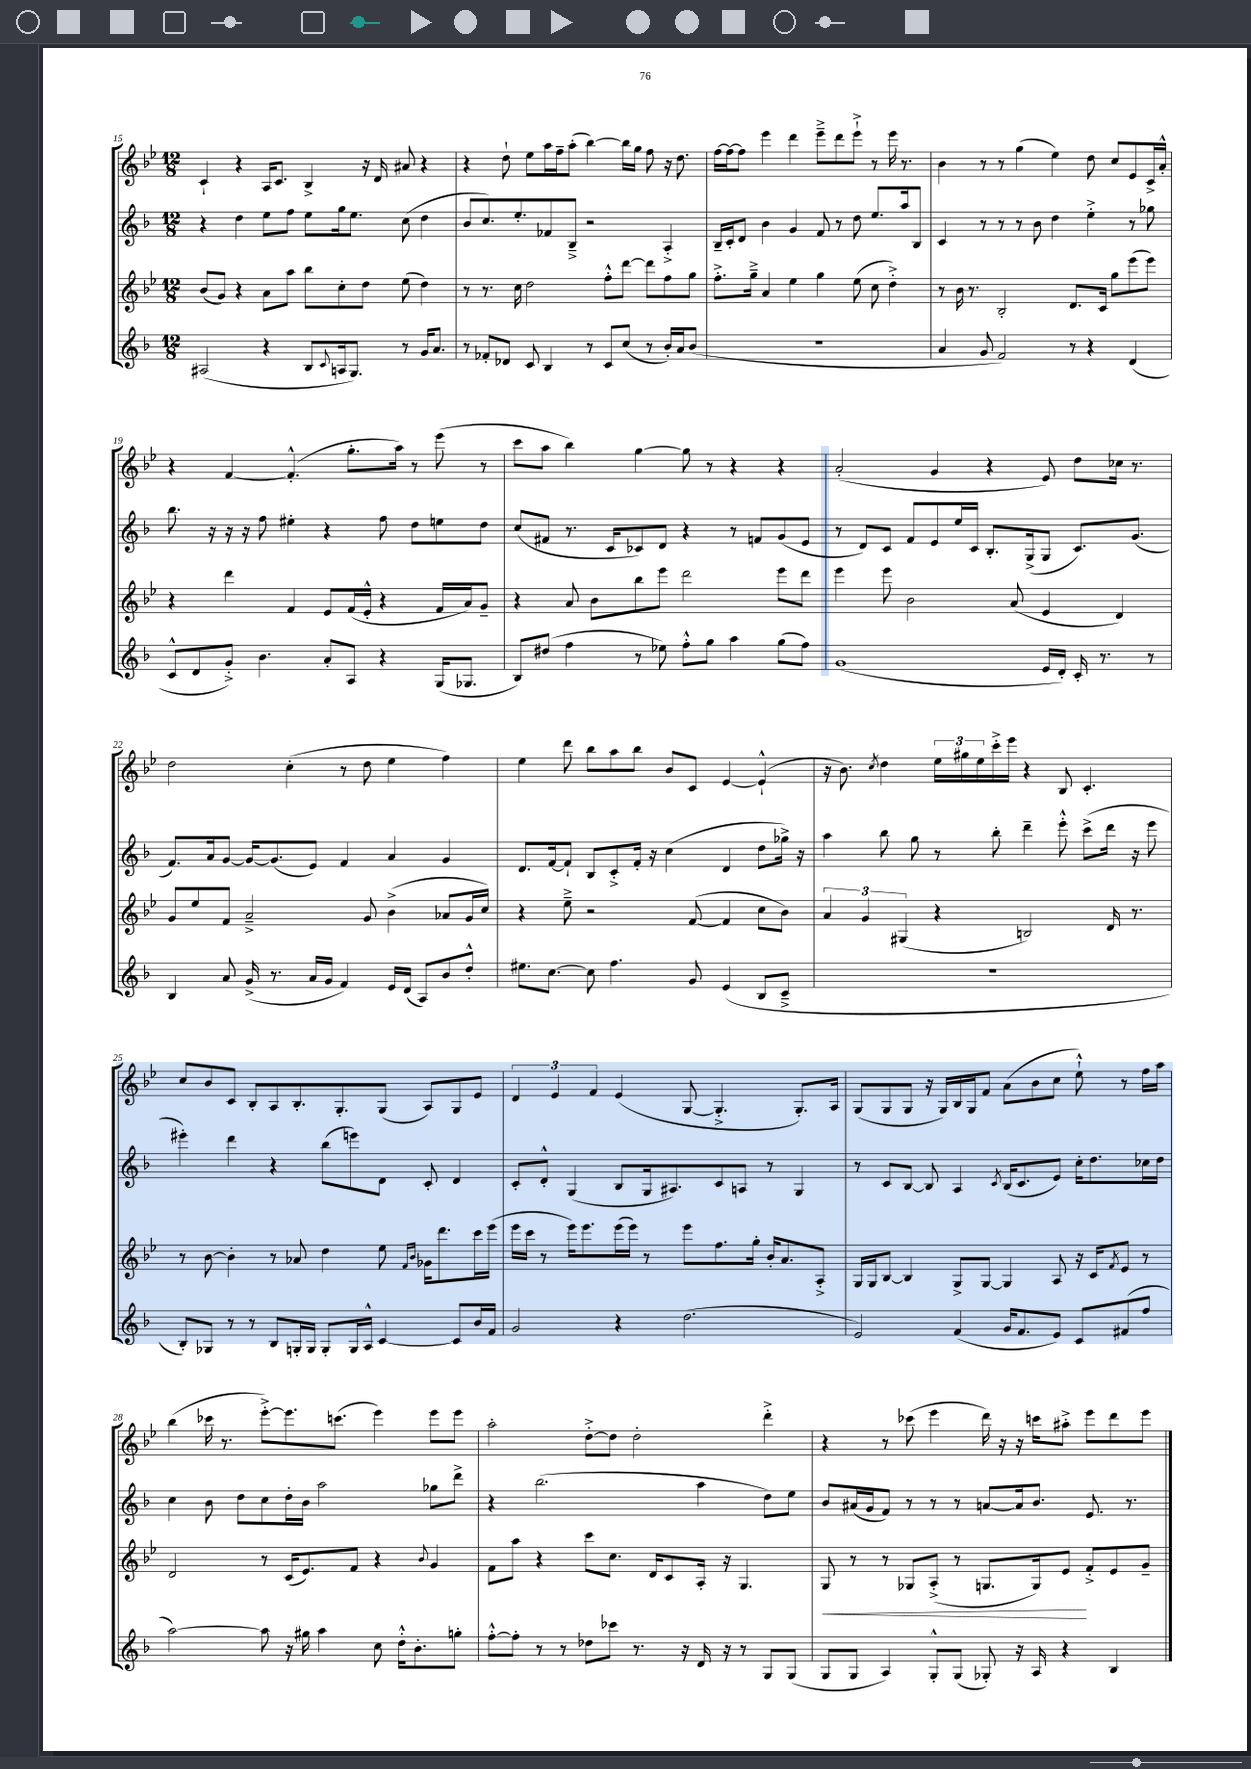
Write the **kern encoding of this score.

**kern	**kern	**dynam	**kern	**kern
*part4	*part3	*part3	*part2	*part1
*staff4	*staff3	*staff3	*staff2	*staff1
*clefG2	*clefG2	*	*clefG2	*clefG2
*k[b-]	*k[b-e-]	*	*k[b-]	*k[b-e-]
*M12/8	*M12/8	*	*M12/8	*M12/8
=15	=15	=15	=15	=15
(2A#X/	(8b-/L	.	4r	4c`/
.	8g/J)	.	.	.
.	4r	.	4dd\	4r
4r	8a\L	.	8ee\L	16A/KL
.	.	.	.	8.c/J
.	8aa\J	.	8ff\J	.
8B-/L	8bb-\L	.	8ee\L	4B-^/
8qqc/	.	.	.	.
16An/k	8cc'\	.	16gg\k	.
8.G/J)	.	.	8.ee\J	.
.	8dd\J	.	.	16r
.	.	.	.	16d/
8r	(8ee-\	.	(8cc\	8a#X/
16g/KL	4dd\)	.	4dd\	4r
8.a/J	.	.	.	.
=16	=16	=16	=16	=16
8r	8r	.	8b-/L	4r
8f-X'/L	8.r	.	8.cc/)	.
8d-X/J	.	.	.	8dd`\
.	16cc\	.	8.ee'/	.
8c/	2dd\	.	.	8ee-\L
4B-/	.	.	8f-X/	16aa\L
.	.	.	.	16ff~\J
.	.	.	8B-~^/J	(8aa'\J
8r	.	.	2r	[4bb-\)
8c/L	8ff'^^\L	.	.	.
(8cc/J	[8ddd\J	.	.	16bb-\LL]
.	.	.	.	16gg\JJ
8r	8ddd\L]	.	.	8ff\
16b-'/LL)	8ff\	.	4A'^/	16r
16a/J	.	.	.	8.dd\
(8b-/J	8gg\J	.	.	.
=17	=17	=17	=17	=17
1.r	8.ff'^\L	.	16B-~/LL	[16ff\LL
.	.	.	16c'/J	16ff\J_
.	.	.	8d/J	8ff\J]
.	16gg~^\Jk	.	.	.
.	4a/	.	4b-\	4eee-\
.	4ee-\	.	4g/	4ddd\
.	4gg\	.	8f/	8eee-~^\L
.	.	.	8r	8ddd\
.	(8ee-\	.	8dd\	8eee-`^\J
.	8cc\	.	8.ee/L	8r
.	4dd'^\)	.	.	16eee-\
.	.	.	16aa/k	8.r
.	.	.	8B-/J	.
=18	=18	=18	=18	=18
4a/	8r	.	4c/	4b-\
.	16b-\	.	.	.
.	8.r	.	.	.
8g/	.	.	8r	8r
2f/)	2B-'/	.	8r	8r
.	.	.	8r	(4gg\
.	.	.	8b-\	.
.	.	.	4dd\	4ee-\)
8r	8.d/L	.	.	.
4r	.	.	4ee'^\	8dd\
.	16c/Jk	.	.	.
.	8gg\L	.	.	8cc/L
(4d/	(8eee-\	.	8r	8e-/
.	8eee-\J)	.	8gg-X\	16c^/L
.	.	.	.	16a'^^/JJ
!!LO:LB:g=z
=19	=19	=19	=19	=19
8c^^/L	4r	.	8.bb-\	4r
8d/	.	.	.	.
.	.	.	16r	.
8g'^/J)	4ddd\	.	16r	[4f/
.	.	.	16r	.
4.b-\	.	.	8ff\	.
.	4f/	.	4ee#X'\	(4.f'^^/]
8a'/L	8e-/L	.	4r	.
8A/J	(16f/L	.	.	8.gg'\L
.	16e-'^^/JJ	.	.	.
4r	4r	.	8ff\	.
.	.	.	.	16aa\Jk)
.	.	.	8dd\L	8r
(16G/KL	16f/LL	.	8een\	(8eee-\
8.G-X/J	16a/J)	.	.	.
.	8g~/J	.	8dd\J	8r
=20	=20	=20	=20	=20
8B-/L)	4r	.	(8cc/L	8ccc\L
(8dd#X/J	.	.	8f#X/J	8aa\J
4ff\	8a/	.	8.r	4bb-\)
.	8b-\L	.	.	.
.	.	.	16c/KL	.
8r	8bb-\	.	8c-X/)	[4gg\
8ee-X\)	8eee-\J	.	8d/J	.
8ff'^^\L	2ddd\	.	4r	8gg\]
8gg\J	.	.	.	8r
4aa\	.	.	8r	4r
.	.	.	8fn/L	.
(8gg\L	8eee-\L	.	(8g/	4r
8ff\J)	8ddd\J	.	8e/J	.
=21	=21	=21	=21	=21
(1g	4eee-\	.	8r	(2a'/
.	.	.	8d/L)	.
.	8eee-\	.	8c/J	.
.	2b-\	.	8f/L	.
.	.	.	8e/	4g/
.	.	.	16ee/L	.
.	.	.	16c/JJ	.
.	.	.	8.B-'/L	4r
.	(8a/	.	.	.
.	.	.	(16G^/k	.
16e/LL	4e-/	.	8G/J	8e-/)
16d'/JJ)	.	.	.	.
16c'/	.	.	8.c/L)	8dd\L
8.r	.	.	.	.
.	4d/)	.	.	16cc-X\Jk
.	.	.	(8.g/J	8.r
8r	.	.	.	.
!!LO:LB:g=z
=22	=22	=22	=22	=22
4B-/	8g/L	.	8.f/L)	2dd\
.	8ee-/	.	.	.
.	.	.	16a/k	.
8a/	8f/J	.	[8g/J	.
(16g^/	2a~^/	.	16g/KL_	.
8.r	.	.	(8.g/]	.
.	.	.	.	(4cc'\
16a/LL	.	.	8e/J)	.
16g/JJ	.	.	.	.
4f/)	.	.	4f/	8r
.	8g/	.	.	8dd\
16e/LL	(4b-^\	.	4a/	4ee-\
(16d/JJ	.	.	.	.
8A/L)	.	.	.	.
8b-/	8a-X/L	.	4g/	4ff\)
8dd'^^/J	16g/L	.	.	.
.	16cc/JJ)	.	.	.
=23	=23	=23	=23	=23
8.ee#X\L	4r	.	8.d/L	4ee-\
[8.cc\J	.	.	[16f/k	.
.	8ee-~^\	.	8f`/J]	8ddd\
8cc\]	2r	.	8B-/L	8bb-\L
4.ff\	.	.	8c'^/	8aa\
.	.	.	16f'/Jk	8bb-\J
.	.	.	16r	.
.	.	.	(4cc\	8b-/L
8g/	([8f/	.	.	8c/J
(4e/	4f/]	.	4d/	[4e-/
8B-/L	8cc\L	.	8dd\L	(4e-`^^/]
8c~^/J	8b-\J)	.	16gg-X^\Jk)	.
.	.	.	16r	.
=24	=24	=24	=24	=24
1.r	6a/	.	4aa\	16r
.	.	.	.	8.b-\)
.	6g/	.	.	.
.	.	.	.	8qcc/
.	.	.	8bb-\	4dd\
.	(6G#X/	.	.	.
.	.	.	8gg\	.
.	4r	.	8r	24ee-\LL
.	.	.	.	24gg#X\
.	.	.	.	24ee-\
.	.	.	8bb-'\	16ccc'^\
.	.	.	.	16eee-\JJ
.	2Bn/)	.	4ddd~\	4r
.	.	.	8eee'^^\	8B-/
.	.	.	(8ccc^\L	4.c'/
.	16d/	.	16ddd\Jk	.
.	8.r	.	16r	.
.	.	.	8eee\	.
!!LO:LB:g=z
=25	=25	=25	=25	=25
8B-'/L)	8r	.	4eee#X'\)	8cc/L
8G-X/J	[8b-\	.	.	8b-/
8r	4b-'\]	.	4ddd\	8c/J
8r	.	.	.	8B-'/L
8B-/L	8r	.	4r	8A/
16Gn'/L	8a-X/	.	.	8.B-'/
16G/JJ	.	.	.	.
8G'/L	4dd\	.	(8bb-\L	.
.	.	.	.	8.G'/
16G/L	.	.	8eeen\)	.
16A^^/JJ	.	.	.	.
[4c/	8ee-\	.	8d\J	(8G/J
.	16qqf/LL	.	.	.
.	16qqb-/JJ	.	.	.
.	16g-X\KL	.	8c'/	8A/L)
.	8.ddd\	.	.	.
8c/L]	.	.	4d/	8G/
16b-/L	16ccc\L	.	.	8e-/J
16f/JJ	(16eee-\JJ	.	.	.
=26	=26	=26	=26	=26
2g/	16eee-\LL	.	8c'/L	6d/
.	16ccc\JJ	.	.	.
.	8r	.	8d'^^/J	.
.	.	.	.	6e-/
.	16eee-\KL)	.	(4G/	.
.	8.eee-\	.	.	.
.	.	.	.	6f/
4r	(16eee-\L	.	8B-/L	(4e-/
.	16eee-\JJ)	.	.	.
.	8r	.	16G/k	.
.	.	.	8.A#X/)	.
(2.dd\	8eee-\L	.	.	[8G/
.	8.ff\	.	8c/	4.G'^/]
.	.	.	8An/J	.
.	16gg'\Jk	.	.	.
.	16b-'/KL	.	8r	.
.	8.a/	.	.	.
.	.	.	4G/	8.G'/L)
.	8A'^/J	.	.	.
.	.	.	.	16A/Jk
=27	=27	=27	=27	=27
2e/)	16G/LL	.	8r	(8G/L
.	16G/J	.	.	.
.	[8B-/J	.	8c/L	8G/
.	4B-/]	.	[8B-/J	8G/J
.	.	.	8B-/]	16r
.	.	.	.	16G/LL)
(4f/	8G^/L	.	4A/	16B-/
.	.	.	.	16G/J
.	[8G/J	.	.	8f/J
.	.	.	8qc/	.
16g/KL	4G/]	.	(16B-/KL	(8a\L
8.f/	.	.	8.c/	.
.	.	.	.	8b-\
8e/J)	8A/	.	8e/J)	8cc\J
8c/L	16r	.	16cc'\KL	8ee-`^^\)
.	16c/KL	.	8.dd\	.
.	8qf/	.	.	.
(8f#X/	8e-/J	.	.	8r
8ff/J	8r	.	16cc-X\L	16ff\LL
.	.	.	16dd\JJ	16aa\JJ
!!LO:LB:g=z
=28	=28	=28	=28	=28
[2aa\)	2d/	.	4cc\	(4bb-\
.	.	.	8b-\	16ccc-X\
.	.	.	.	8.r
.	.	.	8dd\L	.
8aa\]	8r	.	8cc\	[8eee-'^\L)
16r	(16c/KL	.	16dd'\L	8.eee-\]
16gg#X\	8.e-/)	.	16b-\JJ	.
4aa\	.	.	2aa\	.
.	.	.	.	(8.cccn\J
.	8f/J	.	.	.
8cc\	4r	.	.	4eee-\)
16dd'^^\KL	.	.	.	.
8.b-'\	.	.	.	.
.	8qqb-/	.	.	.
.	4g/	.	8gg-X\L	8eee-\L
8ggn'\J	.	.	8ddd^\J	8eee-\J
=29	=29	=29	=29	=29
[8ff'^^\L	8f\L	.	4r	2aa'\
8ff'\J]	8aa\J	.	.	.
8r	4r	.	(2.bb-\	.
8r	.	.	.	.
8dd-X\L	8ccc\L	.	.	[8dd'^\L
8ccc-X\J	8.cc\J	.	.	8dd\J]
8.r	.	.	.	2dd'\
.	16d/KL	.	.	.
.	8c/	.	.	.
16r	.	.	.	.
16d/	16A'/Jk	.	4aa\	.
16r	16r	.	.	.
8r	4.G/	.	.	.
8G/L	.	.	8dd\L)	4ddd'^\
(8G/J	.	.	8ee\J	.
=30	=30	=30	=30	=30
!	!	!LO:HP:b	!	!
8G/L	8G/	<	8b-/L	4r
8G/J	8r	.	(16a#X/L	.
.	.	.	16g/J	.
4A/)	8r	.	8f/J)	8r
.	8G-X/L	.	8r	(8ccc-X\
8G'^^/L	(8A'^/J	.	8r	4eee-\
(8G/J	8r	.	8r	.
8G-X'/)	8.Gn/L	.	[8an/L	16ddd\)
.	.	.	.	16r
16r	.	.	16a/k]	16r
16A/	16G/k)	.	8.b-/J	16cccn\KL
4r	8e-/J	.	.	8aa#X'^\J
.	8f'^/L	[	8.e/	8eee-\L
4B-/	8e-/	.	.	8ddd\
.	.	.	8.r	.
.	8g~/J	.	.	8eee-\J
==	==	==	==	==
*-	*-	*-	*-	*-
